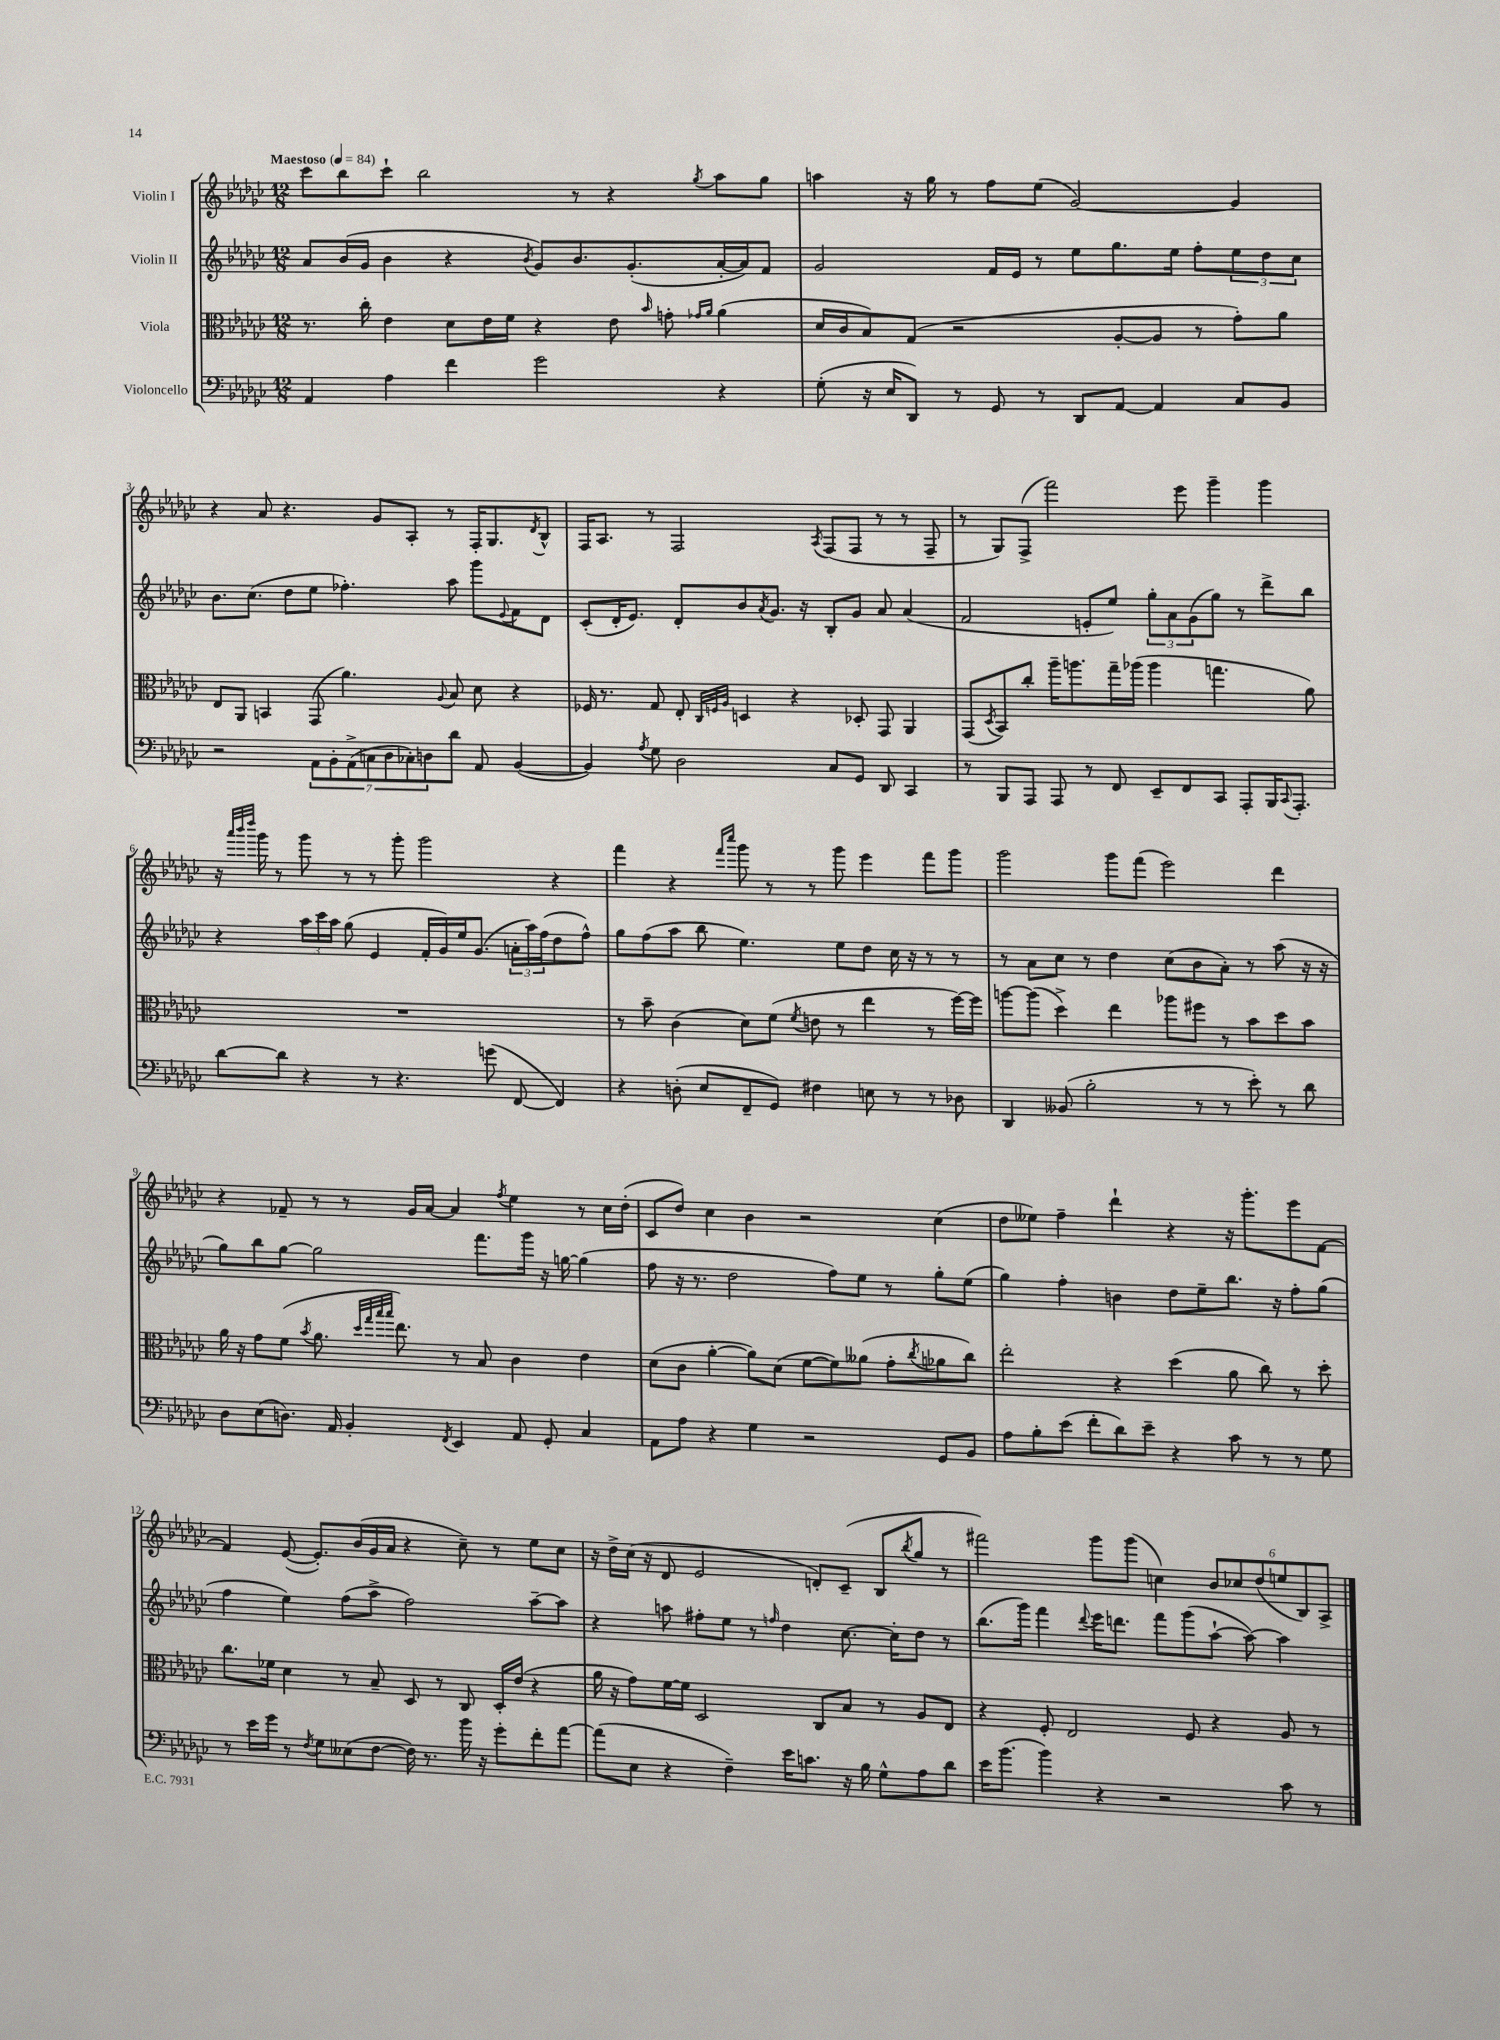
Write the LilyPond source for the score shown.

<<
\new StaffGroup <<
\new Staff = "s0" \with { instrumentName = "Violin I" } {
    \clef treble \key ges \major \numericTimeSignature \time 12/8 \tempo "Maestoso" 4 = 84
    ces'''8 bes''8 ces'''8-! bes''2 r8 r4 \acciaccatura { ges''8 } aes''8 ges''8 |
    a''4 r16 ges''16 r8 f''8 ees''8( ges'2~) ges'4 |
    r4 aes'8 r4. ges'8 aes8-. r8 f16-. ges8. \acciaccatura { des'8 } bes8-^ |
    f16 aes8. r8 f2 \acciaccatura { aes8 } f8( f8 r8 r8 f8-- |
    r8 ges8) f8->( f'''2) ees'''8 ges'''4-- ges'''4 |
    r16 \grace { aes'''32 bes'''32 des''''32 } ges'''16 r8 ges'''8 r8 r8 ges'''8-. ges'''2 r4 |
    f'''4 r4 \grace { f'''16 ces''''16 } ges'''8 r8 r8 ges'''8 ees'''4 f'''8 ges'''8 |
    ges'''2 ges'''8 f'''8( ees'''2) des'''4 |
    r4 fes'8-- r8 r8 ges'16 aes'16~ aes'4 \acciaccatura { f''8 } ees''4 r8 ces''16 des''16-.( |
    ces'8 des''8) ces''4 bes'4 r2 ces''4( |
    des''8 eeses''8) f''4-- des'''4-! r4 r16 ges'''8.-. ees'''8 f'8~ |
    f'4 ees'8~( ees'8.-.) bes'16( ges'16 aes'16 r4 ces''8--) r8 ees''8 ces''8 |
    r16 des''16-> ces''16( r16 des'8 ees'2 d'8-.) ces'8--( bes8 \acciaccatura { bes''8 } ges''8 r8 |
    fis'''2) ges'''8 ges'''8( c''4) \tuplet 6/4 { bes'8 ces''8 des''8( e''8 bes8) aes8-> } \bar "|." |
}
\new Staff = "s1" \with { instrumentName = "Violin II" } {
    \clef treble \key ges \major \numericTimeSignature \time 12/8
    aes'8 bes'16( ges'16 bes'4 r4 \acciaccatura { bes'8 } ges'8) bes'8. ges'8.-.( aes'16~-. aes'16) f'8 |
    ges'2 f'16 ees'16 r8 ees''8 ges''8. ees''16 f''8-. \tuplet 3/2 { ees''8 des''8 ces''8 } |
    bes'8. ces''8.( des''8 ees''8 fes''4.-.) aes''8 ges'''8 \appoggiatura { ees'8 } f'8 des'8 |
    ces'8-.( des'16-. ees'8.) des'8-. bes'8 \acciaccatura { aes'8 } ges'8. r16 bes8-. ges'8 aes'8 aes'4( |
    f'2 e'8-. ees''8) \tuplet 3/2 { ges''8-. aes'8 ges'8( } ges''8) r8 des'''8-> bes''8 |
    r4 \tuplet 3/2 { aes''16 ces'''16 aes''16 } ges''8( ees'4 f'16-. ges'16) ees''16 ges'8.( \tuplet 3/2 { a'16-. aes''16) f''16( } des''8 f''8-^) |
    ges''8 f''8( aes''8 bes''8 ees''4.) ees''8 des''8 ces''16 r16 r8 r8 |
    r8 aes'8 ces''8 r8 des''4 ces''8( bes'8 aes'8-.) r8 aes''8( r16 r16 |
    ges''8) bes''8 ges''8~ ges''2 f'''8. ges'''16 r16 g''16~ g''4( |
    f''8 r16 r8. des''2 f''8) ees''8 r8 ges''8-. ees''8( |
    ges''4) f''4-. b'4 des''8 ees''8-- bes''8. r16 f''8-. ges''8( |
    f''4 ees''4) f''8( aes''8-> f''2) aes''8~-- aes''8 |
    r4 a''8 fis''8-. ees''8 r8 \grace { f''16 } des''4 ces''8.~ ces''16-. des''8 r8 |
    bes''8.( ges'''16) f'''4 \appoggiatura { des'''8 } ees'''16 d'''8. f'''8 ges'''8( aes''8~-! aes''8~) aes''4 \bar "|." |
}
\new Staff = "s2" \with { instrumentName = "Viola" } {
    \clef alto \key ges \major \numericTimeSignature \time 12/8
    r8. ces''16-. ees'4 des'8 ees'16 f'16 r4 ees'8 \grace { bes'16 } g'8-. \grace { ges'16 aes'16 } aes'4( |
    des'16 ces'16 bes8) ges8( r2 aes8~-. aes8 r8 ges'8-.) aes'8 |
    ees8 aes,8 b,4 ges,8( aes'4.) \appoggiatura { aes8 } bes8 des'8 r4 |
    fes16 r8. ges8 ees8-. \grace { ces32 f32 aes32 } d4 r4 des8-. ges,8 aes,4 |
    ges,8( \acciaccatura { des8 } bes,8) ces''8-. aes''16-- a''8. ges''16-- aes''16( aes''4 g''4. aes'8) |
    R1. |
    r8 bes'8-- ces'4( des'8) f'8( \acciaccatura { f'8 } e'8 r8 ees''4 r8 f''16~) f''16 |
    a''8~ a''8( des''4->) ees''4 aes''8 fis''8 r8 bes'8 des''8 bes'8 |
    aes'16 r16 ges'8 f'8( \acciaccatura { bes'8 } aes'8. \grace { des''32 ges''32 bes''32 bes''32 } ees''8.) r8 bes8 ces'4 ees'4 |
    des'8( ces'8 aes'4~-. aes'8) des'8( f'8~ f'8) aeses'8( ges'8-. \acciaccatura { ces''8 } aes'8 ces''8) |
    ees''2-. r4 des''4( aes'8 ces''8) r8 des''8-. |
    ces''8. fes'16 des'4 r8 bes8-- des8 r8 ces8 des16-. ees'16( r4 |
    aes'16 r16 ges'8) f'16~ f'16 des2 ces8 bes8 r8 aes8 ees8 |
    r4 f8-. ees2 f8 r4 aes8 r8 \bar "|." |
}
\new Staff = "s3" \with { instrumentName = "Violoncello" } {
    \clef bass \key ges \major \numericTimeSignature \time 12/8
    aes,4 aes4 f'4 ges'2 r4 |
    ges8-.( r16 ees16 des,8) r8 ges,8 r8 des,8 aes,8~ aes,4 ces8 bes,8 |
    r2 \tuplet 7/4 { aes,8 bes,8-. aes,8->( c8 des8 ces8-.) d8 } des'8 aes,8 bes,4~( |
    bes,4) \acciaccatura { aes8 } ges8 des2 ces8 ges,8 des,8 ces,4 |
    r8 bes,,8 aes,,8 aes,,8 r8 f,8 ees,8-- f,8 ces,8 aes,,8-. bes,,16 \appoggiatura { ces,8 } aes,,8.-. |
    des'8~ des'8 r4 r8 r4. g'8( f,8~ f,4) |
    r4 d8-.( ees8 f,8-- ges,8) fis4 e8 r8 r8 des8 |
    des,4 beses,8( bes2-. r8 r8 ees'8-.) r8 des'8 |
    des8 ees8( d8.) aes,16 bes,4-. \acciaccatura { f,8 } ees,4 aes,8 ges,8-. ces4 |
    aes,8 aes8 r4 ges4 r2 ges,8 bes,8 |
    aes8 bes8-. ees'8( f'8-. des'8) ees'8-- r4 ces'8 r8 r8 ges8 |
    r8 ees'16 ges'16 r8 \acciaccatura { f8 } ges8 eeses8( f8~ f16) r8. bes'16 r16 ges'8-. f'8-. aes'8~ |
    aes'8( ees8 r4 f4--) ees'16 c'8. r16 bes16 ges8-^ aes8 des'8 |
    ees'16 bes'8.( bes'4) r4 r2 ces'8 r8 \bar "|." |
}
>>
>>
